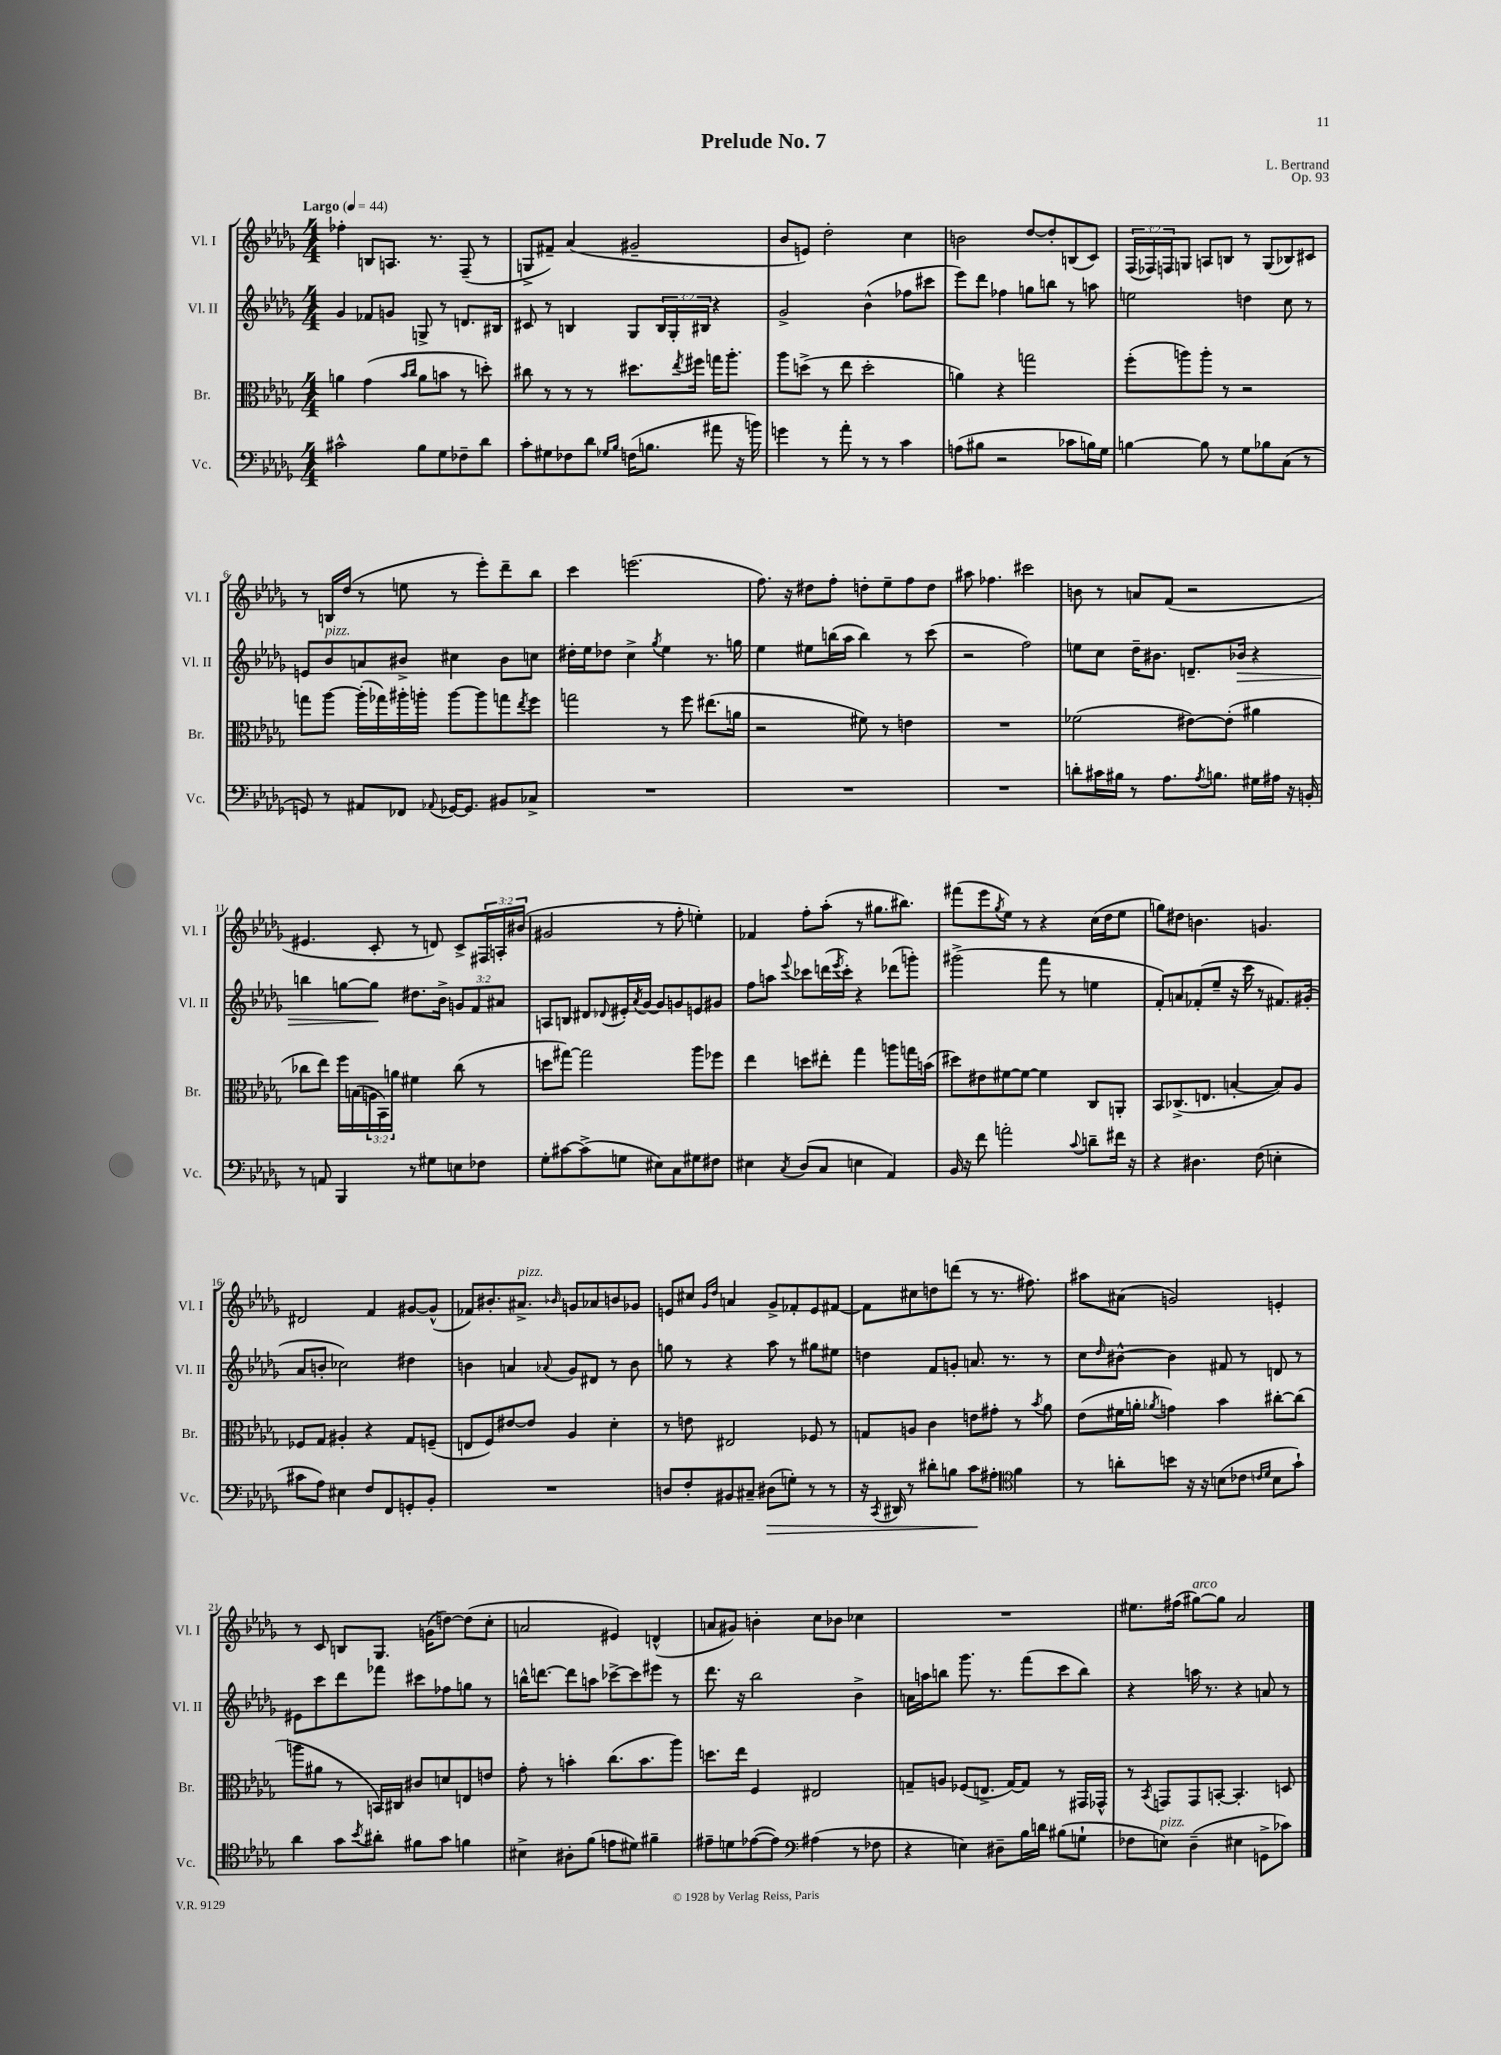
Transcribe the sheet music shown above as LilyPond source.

\header { title = "Prelude No. 7" composer = "L. Bertrand" opus = "Op. 93" }
<<
\new StaffGroup <<
\new Staff = "s0" \with { instrumentName = "Vl. I" shortInstrumentName = "Vl. I" } {
    \clef treble \key des \major \numericTimeSignature \time 4/4 \override Staff.TupletNumber.text = #tuplet-number::calc-fraction-text \tempo "Largo" 4 = 44
    fes''4-. b8 a8. r8. f8--( r8 |
    g8-> fis'8--) aes'4( gis'2-- |
    bes'8 e'8) des''2-. c''4 |
    b'2 des''8~ des''8-. b8( c'8) |
    \tuplet 3/2 { f16( fes16) f16 } g8 a8 b8 r8 g8( bes8) cis'8 |
    r8 b16 des''16( r8 e''8 r8 ees'''8-.) des'''8-- bes''8 |
    c'''4 e'''2.( |
    f''8.) r16 dis''8 f''8-. d''8-. ees''8-- f''8 d''8 |
    ais''8 fes''4. cis'''2 |
    b'8 r8 a'8 f'8( r2 |
    eis'4. c'8-. r8 d'8) c'8-> \tuplet 3/2 { fis16 a16-. bis'16( } |
    gis'2 r8 f''8-. e''4-.) |
    fes'4 f''8-. aes''8-.( r8 gis''8. bis''8.) |
    fis'''8( ees'''8 \acciaccatura { ges''8 } ees''8) r8 r4 c''16( des''16 ees''8 |
    g''8) dis''8 b'4. g'4. |
    dis'2 f'4 gis'8~ gis'8-^( |
    fes'8) bis'8.-. ais'8.->^\markup { \italic "pizz." } \grace { bes'16 } g'8 aes'8 b'8 ges'8 |
    e'8 cis''8 \grace { ges'16 des''16 } a'4 ges'8-> fes'8-. e'8 fis'8~ |
    fis'8 cis''8 d''8 d'''8( r8 r8. fis''8.) |
    ais''8 ais'8( g'2) e'4-. |
    r8 c'8 b8 ges8. g'16( d''8~) d''8( c''8-. |
    a'2 eis'4) d'4-^( |
    a'8 gis'8) b'4-. c''8 bes'8 ces''4 |
    R1 |
    eis''8. fis''16( gis''8~^\markup { \italic "arco" }) gis''8 aes'2 \bar "|." |
}
\new Staff = "s1" \with { instrumentName = "Vl. II" shortInstrumentName = "Vl. II" } {
    \clef treble \key des \major \numericTimeSignature \time 4/4 \override Staff.TupletNumber.text = #tuplet-number::calc-fraction-text
    ges'4 fes'8 g'8 g8-> r8 d'8. bis16 |
    cis'8 r8 b4 ges8 \tuplet 3/2 { b16 ges16-. bis16 } r4 |
    ges'2-> bes'4-^( fes''8 cis'''8 |
    ees'''8) des'''8 fes''4 g''8 b''8 r8 a''8 |
    e''2 d''4 c''8 r8 |
    e'8 bes'8^\markup { \italic "pizz." } a'8 bis'8-> cis''4 bis'8 c''8 |
    dis''16-. ees''16 des''8 c''4-> \acciaccatura { ges''8 } ees''4 r8. g''16 |
    ees''4 eis''8 b''16( aes''16 b''4) r8 c'''8( |
    r2 f''2) |
    e''8 c''8 des''16-- bis'8. d'8.-- bes'16\> r4 |
    b''4 g''8~ g''8\! dis''8. bes'16-> \tuplet 3/2 { g'8 f'8 ais'8 } |
    a8 b8 dis'8 \appoggiatura { des'8 } eis'16-. \acciaccatura { aes'8 } ges'16~ ges'8 g'8 e'8 gis'8 |
    f''8 a''8 \appoggiatura { ees'''8 } ces'''8 d'''16( \acciaccatura { ees'''8 } ces'''16-.) r4 des'''8( g'''8-.) |
    gis'''2->( f'''8 r8 e''4 |
    f'8-.) a'8 fes'8-.( ees''8-- r16 c'''16 r8 fis'8.) gis'16-.( |
    aes'8 b'8-. ces''2) dis''4 |
    b'4 a'4 \appoggiatura { aes'8 } ges'8 dis'8 r8 b'8 |
    g''8 r8 r4 aes''8 r8 gis''8 eis''8 |
    d''4 f'8 g'8-. a'8. r8. r8 |
    c''8 \grace { des''16 } bis'8~-^ bis'4 fis'8 r8 d'8 r8 |
    eis'8 c'''8 des'''8 fes'''8 cis'''8 fes''8 g''8 r8 |
    b''16-^ d'''8.~ d'''8 a''8 ces'''8~-> ces'''8 eis'''8 r8 |
    des'''8. r16 bes''2 bes'4-> |
    a'16 a''16 b''8 ges'''8. r8. f'''8( c'''8 b''8) |
    r4 a''16 r8. r4 a'8 r8 \bar "|." |
}
\new Staff = "s2" \with { instrumentName = "Br." shortInstrumentName = "Br." } {
    \clef alto \key des \major \numericTimeSignature \time 4/4 \override Staff.TupletNumber.text = #tuplet-number::calc-fraction-text
    a'4 ges'4( \grace { bes'16 c''16 } a'8 b'8 r8 d''8-.) |
    cis''8 r8 r8 r8 dis''8. \acciaccatura { ees''8 } fis''16 g''16 aes''8.-. |
    aes''8 d''8->( r8 ees''8 d''2-. |
    a'4) r4 g''2 |
    f''8-.( a''8) a''8-. r8 r2 |
    g''8 aes''8~ aes''16-.( ges''16) ais''16-. a''16-. a''8~ a''8 g''8 \acciaccatura { ees''8 } f''8 |
    g''2 r8 f''8 eis''8.( a'16 |
    r2 fis'8) r8 e'4 |
    R1 |
    fes'2( eis'8~) eis'8-.( ais'4 |
    ces''8 ees''8) f''16 b16( \tuplet 3/2 { a16 bes,16) a'16 } fis'4 ces''8( r8 |
    d''8 gis''8~) gis''2 aes''8 fes''8 |
    ees''4 d''8 eis''8-. ges''4 a''8 g''16 b'16( |
    dis''8) eis'8 fis'8~ fis'8~ fis'4 c8 a,8-. |
    bes,8 ces8.->( e8. b4~-. b8) aes8 |
    fes8 ges8 ais4-. r4 ges8 f8--( |
    e8 f8) eis'8~ eis'8 aes4 des'4-. |
    r8 e'8 eis2 fes8 r8 |
    g8 a8 c'4 e'8 gis'8-. r8 \acciaccatura { bes'8 } aes'8 |
    ees'8( fis'16 a'16-. \acciaccatura { aes'8 } g'4) bes'4 cis''8~-. cis''8( |
    a''8 ais'8 r8 b,16) cis16 cis'8 d'8 e8 e'8 |
    ges'8-. r8 b'4-. c''8.( b'8. aes''8) |
    d''8. ees''16 f4 eis2 |
    g8-- a8 fes8( e8.-> g16~) g8 r8 gis,16 ges,16-^ |
    r8 \acciaccatura { bes,8 } g,8 g,8 b,8~-. b,4.-. d8 \bar "|." |
}
\new Staff = "s3" \with { instrumentName = "Vc." shortInstrumentName = "Vc." } {
    \clef bass \key des \major \numericTimeSignature \time 4/4
    cis'2-^ bes8 ges8 fes8-- des'8 |
    c'8-. gis8 fes8 des'8 \grace { ges16 bes16 } f16( b8. ais'8 r16 b'16) |
    g'4 r8 aes'8-. r8 r8 c'4 |
    a8( bis8 r2 ces'8 b16) ges16 |
    b4~ b8 r8 ges8 bes8 c8( r8 |
    g,8) r8 ais,8 fes,8 \appoggiatura { aes,8 } ges,16~ ges,8. bis,8 ces8-> |
    R1 |
    R1 |
    R1 |
    d'8-. cis'16 bis16 r8 aes8. \acciaccatura { aes8 } b8. gis16 ais16 r16 b,16-. |
    r8 a,8 bes,,4 r8 gis8 e8 fes8 |
    ges8-. cis'8~ cis'8->( g8 eis8) c8 gis8 fis8 |
    eis4 \acciaccatura { c8 } des8( c8 e4 aes,4) |
    bes,16 r16 f'8 a'2-. \appoggiatura { c'8 } d'8-- fis'16 r16 |
    r4 dis4. f8( e4-. |
    cis'8 aes8) eis4 f8 f,8 g,8-. bes,8-. |
    R1 |
    d8 f8-. bis,8 cis8-- dis8\>( g8-.) r8 r8 |
    r16 \acciaccatura { c,8 } dis,16 r8 dis'8-. b8 c'8\! ais8-. \clef tenor f'4 |
    r8 a'8-. b'8 r16 r16 b8( ces'8 \grace { c'16 des'16 } b8 ges'8-!) |
    aes'4 ges'8 \acciaccatura { bes'8 } ais'8-. fis'8 ges'8 f'4 |
    bis4-> ais8-. f'8( e'8 dis'8) fis'4-- |
    eis'8-- d'8 ees'8~( ees'8) \clef bass ais4( r8 fes8 |
    r4 e4) dis8-- bes16 d'16 bis8( g8-! |
    fes8 e8^\markup { \italic "pizz." }) des4--( eis4 g,8-> ces'8) \bar "|." |
}
>>
>>
